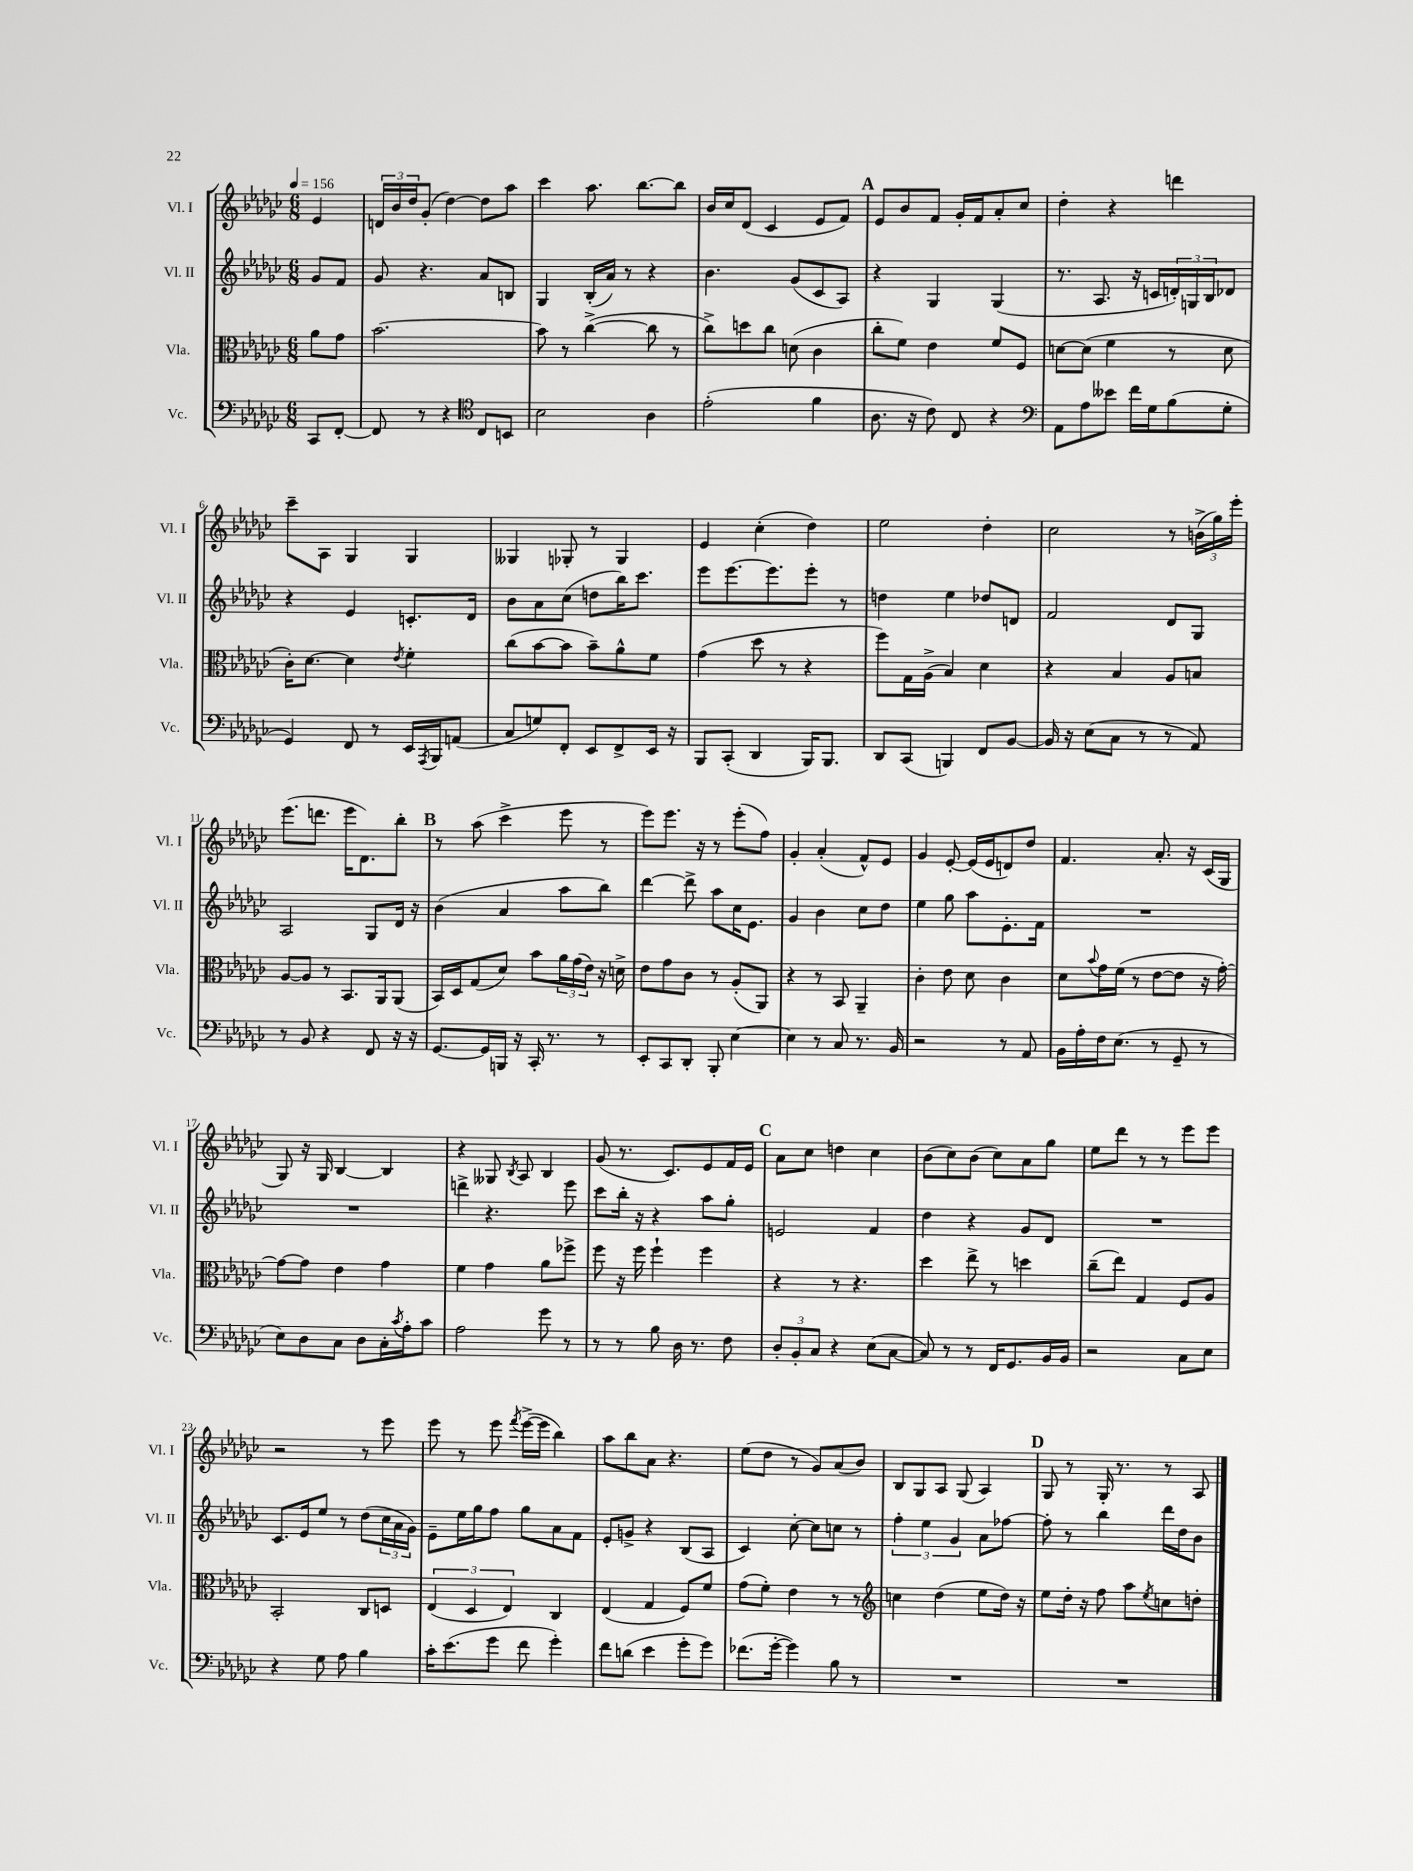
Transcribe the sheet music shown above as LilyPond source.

<<
\new StaffGroup <<
\new Staff = "s0" \with { instrumentName = "Vl. I" shortInstrumentName = "Vl. I" } {
    \clef treble \key ges \major \numericTimeSignature \time 6/8 \partial 4 \tempo 4 = 156
    ees'4 |
    \tuplet 3/2 { d'16 bes'16 des''16 } ges'8-.( des''4~) des''8 aes''8 |
    ces'''4 aes''8. bes''8.~ bes''8 |
    bes'16 ces''16 des'8( ces'4 ees'8 f'8) |
    \mark \markup { \bold "A" } ees'8 bes'8 f'8 ges'16-. f'16 aes'8-. ces''8 |
    des''4-. r4 d'''4 |
    ces'''8-- aes8 ges4 ges4 |
    geses4 ges8-. r8 ges4 |
    ees'4 ces''4-.( des''4) |
    ees''2 des''4-. |
    ces''2 r8 \tuplet 3/2 { b'16->( ges''16) ees'''16-. } |
    ees'''8.( d'''8. ees'''16 des'8.) bes''8-. |
    \mark \markup { \bold "B" } r8 aes''8( ces'''4-> ees'''8 r8 |
    ees'''8) ees'''8. r16 r8 ees'''8-.( f''8) |
    ges'4-. aes'4-.( f'8-^) ees'8 |
    ges'4 ees'8~-. ees'16( ees'16 d'8) des''8 |
    f'4. aes'8.-. r16 ces'16( ges16 |
    ges8) r16 ges16 bes4~ bes4 |
    r4 geses8 \acciaccatura { bes8 } aes8 bes4 |
    ges'8( r8. ces'8.) ees'8 f'16 ees'16 |
    \mark \markup { \bold "C" } aes'8 ces''8 d''4 ces''4 |
    bes'8( ces''8) bes'8( ces''8) aes'8 ges''8 |
    ees''8 des'''8 r8 r8 ees'''8 ees'''8 |
    r2 r8 ees'''8 |
    ees'''8 r8 ees'''8 \acciaccatura { f'''8 } ees'''16~->( ees'''16 bes''4) |
    aes''8 bes''8 aes'8 r4. |
    ees''8( des''8 r8 ges'8) aes'8( bes'8) |
    bes8 ges8 aes8 ges8( aes4) |
    \mark \markup { \bold "D" } ges8 r8 ges16-. r8. r8 aes8 \bar "|." |
}
\new Staff = "s1" \with { instrumentName = "Vl. II" shortInstrumentName = "Vl. II" } {
    \clef treble \key ges \major \numericTimeSignature \time 6/8 \partial 4
    ges'8 f'8 |
    ges'8 r4. aes'8 b8 |
    ges4 bes16-.( aes'16) r8 r4 |
    bes'4. ges'8( ces'8 aes8) |
    \mark \markup { \bold "A" } r4 ges4 ges4( |
    r8. aes8. r16 c'16 \tuplet 3/2 { d'16-.) g16 bes16 } des'8 |
    r4 ees'4 c'8.-. des'16 |
    bes'8 aes'8 ces''8( d''8 bes''16) ces'''8. |
    ees'''8 ees'''8.~ ees'''8. ees'''8-. r8 |
    d''4 ees''4 des''8 d'8 |
    f'2 des'8 ges8 |
    aes2 ges8 des'16 r16 |
    \mark \markup { \bold "B" } bes'4( aes'4 aes''8 bes''8) |
    des'''4~ des'''8-> aes''8 ces''16 ees'8. |
    ges'4 bes'4 ces''8 des''8 |
    ees''4 ges''8 aes''8 ees'8.-. f'16 |
    R2. |
    R2. |
    d'''4-> r4. ees'''8 |
    ces'''8 bes''16-. r16 r4 aes''8 ges''8-. |
    \mark \markup { \bold "C" } e'2 f'4 |
    des''4 r4 ges'8 des'8 |
    R2. |
    ces'8. ees'16 ees''8 r8 des''8( \tuplet 3/2 { ces''16 aes'16 ges'16) } |
    ees'8-- ees''16 ges''16 f''8 ges''8 aes'8 f'8 |
    ees'8-. g'8-> r4 bes8( aes8 |
    ces'4) ces''8~-. ces''8 c''8 r8 |
    \tuplet 3/2 { f''4-. ees''4 ges'4 } aes'8 fes''8~ |
    \mark \markup { \bold "D" } fes''8-. r8 bes''4 des'''16 des''16 bes'8 \bar "|." |
}
\new Staff = "s2" \with { instrumentName = "Vla." shortInstrumentName = "Vla." } {
    \clef alto \key ges \major \numericTimeSignature \time 6/8 \partial 4
    aes'8 ges'8 |
    bes'2.~ |
    bes'8 r8 ces''4~->( ces''8 r8 |
    ces''8->) d''8 ces''8 d'8( ces'4 |
    \mark \markup { \bold "A" } ces''8-. f'8) ees'4 f'8 f8 |
    d'8~ d'8( f'4 r8 d'8 |
    ces'16-.) des'8.~ des'4 \acciaccatura { ees'8 } f'4-. |
    ces''8( bes'8~ bes'8 bes'8--) aes'8-^ f'8 |
    ges'4( des''8 r8 r4 |
    f''8) ges16 aes16->( bes4) des'4 |
    r4 bes4 aes8 b8 |
    aes8~ aes8 r8 bes,8. aes,16 aes,8( |
    \mark \markup { \bold "B" } bes,16) des16 ges8( des'8) bes'8 \tuplet 3/2 { aes'16 ges'16( ees'16) } r16 d'16-> |
    ees'8 ges'8 ces'8 r8 aes8-.( aes,8) |
    r4 r8 bes,8 aes,4-- |
    ces'4-. ees'8 des'8 ces'4 |
    des'8 \appoggiatura { bes'8 } ges'16 f'16( r8 ees'8~ ees'8 r16 ges'16~-.) |
    ges'8~ ges'8 ees'4 ges'4 |
    f'4 ges'4 aes'8 fes''8-> |
    f''8 r16 f''16 f''4-! f''4 |
    \mark \markup { \bold "C" } r4 r8 r4. |
    des''4 ees''8-> r8 d''4 |
    ces''8--( ees''8) ges4 f8 aes8 |
    bes,2-. ces8 d8 |
    \tuplet 3/2 { ees4( des4 ees4) } ces4 |
    ees4( ges4 f8) f'8 |
    ges'8( f'8-.) ees'4 r8 r8 |
    \clef treble c''4 des''4( ees''8 des''16) r16 |
    \mark \markup { \bold "D" } ees''8 des''16-. r16 f''8 aes''8 \acciaccatura { ees''8 } c''8 d''8-. \bar "|." |
}
\new Staff = "s3" \with { instrumentName = "Vc." shortInstrumentName = "Vc." } {
    \clef bass \key ges \major \numericTimeSignature \time 6/8 \partial 4
    ces,8 f,8~-. |
    f,8 r8 r4 \clef tenor ces8 b,8 |
    bes2 aes4 |
    ees'2-.( f'4 |
    \mark \markup { \bold "A" } aes8. r16 ces'8) ces8 r4 |
    \clef bass aes,8 aes8 eeses'8 f'16 ges16 bes8( ges8-. |
    ges,4) f,8 r8 ees,16 \acciaccatura { aes,,8 } bes,,16 a,8( |
    ces8 g8) f,8-. ees,8 f,8-> ees,16 r16 |
    bes,,8 ces,8-.( des,4 bes,,16) bes,,8. |
    des,8 ces,8( b,,4) f,8 bes,8~ |
    bes,16 r16 ees8( ces8 r8 r8 aes,8) |
    r8 bes,8 r4 f,8 r16 r16 |
    \mark \markup { \bold "B" } ges,8.~ ges,16 b,,16 r16 ces,16-. r8. r8 |
    ees,8-. ces,8 des,8-. bes,,8-. ees4~ |
    ees4 r8 ces8 r8. bes,16 |
    r2 r8 aes,8 |
    bes,16 aes16-. f16 ees8.( r8 ges,8-- r8 |
    ees8) des8 ces8 des8 ces16-. \acciaccatura { ces'8 } aes16-. ces'8 |
    aes2 ges'8 r8 |
    r8 r8 bes8 des16 r8. f8 |
    \mark \markup { \bold "C" } \tuplet 3/2 { des8-. bes,8-. ces8 } r4 ees8( ces8~ |
    ces8) r8 r8 f,16 ges,8. bes,16 bes,16 |
    r2 ces8 ees8 |
    r4 ges8 aes8 bes4 |
    ces'16-. ees'8.( ges'8 f'8 ges'4-.) |
    f'8 d'8( ees'4 ges'8-. ges'8) |
    fes'8.( ges'16~-. ges'4) bes8 r8 |
    R2. |
    \mark \markup { \bold "D" } R2. \bar "|." |
}
>>
>>
